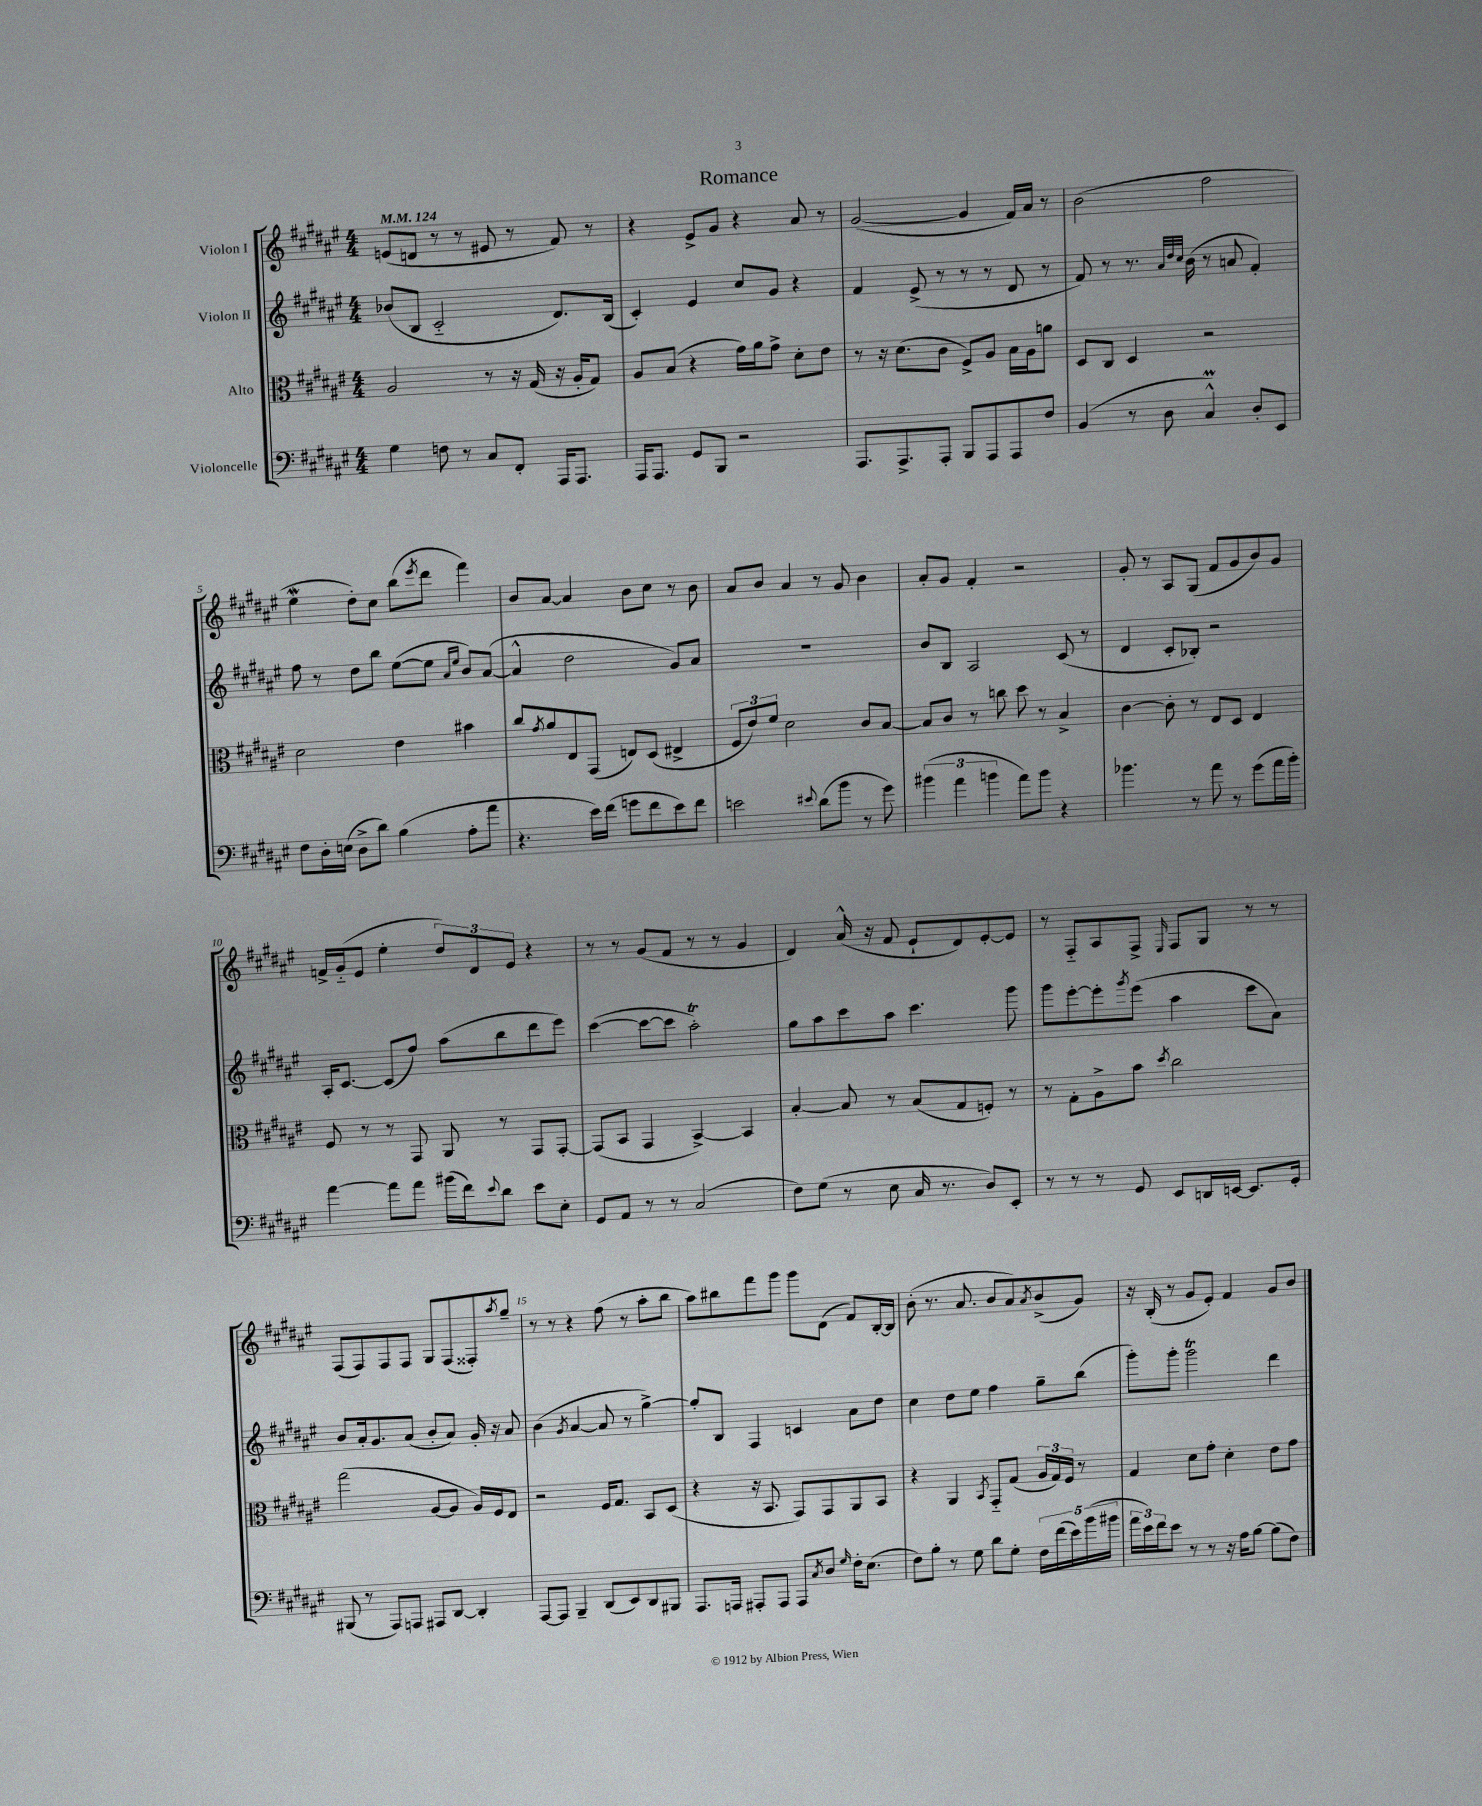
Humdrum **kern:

**kern	**kern	**kern	**kern
*part4	*part3	*part2	*part1
*staff4	*staff3	*staff2	*staff1
*I"Violoncelle	*I"Alto	*I"Violon II	*I"Violon I
*clefF4	*clefC3	*clefG2	*clefG2
*k[f#c#g#d#a#e#]	*k[f#c#g#d#a#e#]	*k[f#c#g#d#a#e#]	*k[f#c#g#d#a#e#]
*M4/4	*M4/4	*M4/4	*M4/4
*MM124	*MM124	*MM124	*MM124
=1	=1	=1	=1
4G#\	2A#/	(8b-X/L	(8en/L
.	.	8B/J	8dn/J
8Fn\	.	2c#/	8r
8r	.	.	8r
8C#/L	8r	.	8e#X/
8FF#'/J	16r	.	8r
.	(16G#/	.	.
16AAA#/KL	16r	8.d#/L)	8f#/)
8.AAA#/J	16A#'/KL	.	.
.	8G#/J)	.	8r
.	.	(16B/Jk	.
=2	=2	=2	=2
16AAA#/KL	8A#/L	4c#'/)	4r
8.AAA#/J	.	.	.
.	(8B/J	.	.
8GG#/L	4r	4e#/	8e#^/L
8BBB/J	.	.	8g#/J
2r	16g#\LL)	8cc#/L	4r
.	16a#\J	.	.
.	8g#^\J	8g#/J	.
.	8d#'\L	4r	8a#/
.	8e#\J	.	8r
=3	=3	=3	=3
8.AAA#/L	8r	4f#/	([2g#/
.	16r	.	.
8.AAA#^/	(8.d#\L	.	.
.	.	(8e#^/	.
8AAA#'/J	8c#\J	8r	.
8BBB/L	8F#^/L)	8r	4g#/]
8AAA#/	8A#/J	8r	.
8AAA#/	16B\LL	8d#/	16f#/LL)
.	16A#\J	.	16a#/JJ
8F#/J	8an\J	8r	8r
=4	=4	=4	=4
(4BB/	8D#/L	8f#/)	(2b\
.	8C#/J	8r	.
8r	4D#/	8.r	.
8D#\	.	.	.
.	.	32qqa#/LLL	.
.	.	32qqdd#/	.
.	.	32qqcc#/JJJ	.
.	.	(16b\	.
4C#M^^/)	2r	8r	2ff#\
.	.	8an/	.
8D#'/L	.	4f#'/)	.
8EE#/J	.	.	.
!!LO:LB:g=z
=5	=5	=5	=5
8F#\L	2d#\	8ff#\	4ee#W\
16D#'\L	.	8r	.
(16En\JJ	.	.	.
8D#^\L	.	8dd#\L	8dd#'\L)
8d#\J)	.	8bb\J	8cc#\J
(4B\	4e#\	([8ee#\L	(8bb\L
.	.	.	8qeee#/
.	.	8ee#\J]	8ddd#\J
.	.	16qqa#/LL	.
.	.	16qqee#/JJ	.
8A#'\L	4b#X\	8b/L)	4fff#\)
8a#\J	.	([8a#/J	.
=6	=6	=6	=6
4.r	8cc#/L	4a#^^/]	8b/L
.	8qg#/	.	.
.	8a#/	.	[8a#/J
.	8E#/	2dd#\	4a#/]
16e#\LL)	(8GG#/J	.	.
(16f#\JJ	.	.	.
8gn\L	8En/L)	.	8b\L
8f#\	(8D#/J	.	8cc#\J
8e#\)	4E#X^/	8g#/L)	8r
8f#\J	.	8a#/J	8b\
=7	=7	=7	=7
2en\	12F#/L	1r	8a#/L
.	12e#/)	.	.
.	.	.	8b/J
.	12f#/J	.	.
.	2d#\	.	4a#/
8qqe#X/	.	.	.
(8d#\L	.	.	8r
8b\J	.	.	8g#/
8r	8c#/L	.	4b\
8g#\)	[8B/J	.	.
=8	=8	=8	=8
(6b#X\	8B/L]	8b/L	8a#'/L
.	8c#/J	8B/J	8g#/J
6a#\	.	.	.
.	8r	2A#/	4f#'/
6bn\	.	.	.
.	8ccn\	.	.
8a#\L)	8dd#\	.	2r
8b\J	8r	.	.
4r	4B^/	(8c#/	.
.	.	8r	.
=9	=9	=9	=9
4.b-X\	[4c#\	4d#/	8g#'/
.	.	.	8r
.	8c#'\]	8c#'/L	8A#/L
8r	8r	8B-X'/J)	(8G#/J
8a#\	8E#/L	2r	8f#/L
8r	8D#/J	.	8g#/
(8g#\L	4E#/	.	8b/)
16a#\L	.	.	8g#/J
16b-'\JJ)	.	.	.
!!LO:LB:g=z
=10	=10	=10	=10
[4a#\	8F#/	16A#'/KL	16fn^/LL
.	.	[8.c#/J	(16g#/J
.	8r	.	8e#/J
8a#\L]	8r	(8c#/L]	4ee#'\
8a#\J	8GG#/	8ff#/J)	.
(16b#X\LL	8AA#/	(8aa#\L	12dd#/L)
16f#\J)	.	.	.
.	.	.	12d#/
8qqe#/	.	.	.
8d#\J	8r	8bb\	.
.	.	.	12e#/J
8e#\L	8GG#/L	8ddd#\	4r
8E#'\J	[8GG#'/J	8eee#\J)	.
=11	=11	=11	=11
8GG#/L	(8GG#/L]	([4ccc#\	8r
8AA#/J	8BB/J	.	8r
8r	4GG#/	8ccc#\L_	(8g#/L
8r	.	8ccc#\J]	8f#/J
(2C#/	[4BB^/)	2aa#t'\)	8r
.	.	.	8r
.	4BB/]	.	4g#/
=12	=12	=12	=12
8F#\L)	[4B'/	8gg#\L	4d#/)
(8G#\J	.	8aa#\	.
8r	8B/]	8ccc#\	(16a#^^/
.	.	.	16r
8E#\	8r	8aa#\J	8f#/
16C#/	(8B/L	4.ccc#\	8e#`/L
8.r	.	.	.
.	8G#/	.	8d#/)
8D#/L)	8Fn'/J)	.	[8e#'/
8EE#'/J	8r	8ggg#\	8e#/J]
=13	=13	=13	=13
8r	8r	8ggg#\L	8r
8r	8G#'\L	[8eee#'\	8F#/L
8r	8A#^\	8eee#'\]	8A#/
.	.	8qggg#/	.
8GG#/	8b\J	(8eee#\J	8F#^/J
.	8qdd#/	.	16qqE#/
8EE#/L	2cc#\	4aa#\	8F#/L
16DDn/L	.	.	8G#/J
[16EEn/JJ	.	.	.
8.EE/L]	.	8ccc#\L	8r
.	.	8a#\J)	8r
16GG#'/Jk	.	.	.
!!LO:LB:g=z
=14	=14	=14	=14
(8BBB#X/	(2gg#\	8b/L	(8F#/L
8r	.	16a#'/k	8F#/)
.	.	8.g#/	.
8AAA#/L)	.	.	8F#/
8AAAn/J	.	(8a#/J	8F#/J
8AAA#X/L	[8A#/L	8b'/L	8G#/L
[8DD#/J	8A#/J]	8a#/J)	(8F#/
4DD#'/]	16A#/LL)	16g#'/	8F##X'/)
.	16F#/J	16r	.
.	.	.	8qaa#/
.	8E#/J	8a#/	8gg#~/J
=15	=15	=15	=15
[8AAA#/L	2r	(4b\	8r
8AAA#/J]	.	.	8r
.	.	8qg#/	.
4BBB~/	.	[4a#/	4r
(8DD#/L	16F#/KL	8a#/]	(8ff#\
.	8.G#/J	.	.
8EE#/)	.	8r	8r
8DD#/	8BB/L	[4gg#^\)	8aa#'\L
8BBB#X/J	(8D#/J	.	8bb\J
=16	=16	=16	=16
8.AAA#/L	4r	8gg#'/L]	8aa#\L)
.	.	8B/J	8bb#X\
16AAAn/Jk	.	.	.
8AAA#X'/L	16r	4F#/	8fff#\
.	8.BB/	.	.
8AAA#/J	.	.	8ggg#\J
8AAA#/L	8GG#/L)	4cn/	8ggg#\L
8qC#/	.	.	.
8D#/J	8GG#/	.	(8d#\J
16qqG#/	.	.	.
16F#'\KL	8AA#/	8a#\L	8f#/L)
(8.E#\J	.	.	.
.	8BB/J	8dd#\J	[16B'/L
.	.	.	16B/JJ]
=17	=17	=17	=17
8F#\L)	4r	4cc#\	(8b'\
8B'\J	.	.	8.r
8r	4AA#/	8dd#\L	.
.	.	.	8.a#/
8G#\	.	8ee#\J	.
.	8qBB/	.	.
8d#\L	8GG#/L	4ff#\	8b/L
8G#'\J	(8G#/J	.	8a#/)
.	.	.	8qa#/
20F#\LL	24A#/LL	8gg#~\L	(8b^/
.	24G#/)	.	.
(20f#\	.	.	.
.	24F#/JJ	.	.
20e#\)	.	.	.
.	8r	(8bb\J	8g#/J)
(20b\	.	.	.
20b#X\JJ	.	.	.
=18	=18	=18	=18
24a#\LL	4G#/	8ggg#'\L)	16r
24e#\)	.	.	.
.	.	.	(16B'/
24f#\J	.	.	.
8e#\J	.	8ggg#'\J	8r
8r	8d#\L	2ggg#T\	8g#/L
8r	8g#'\J	.	8e#'/J)
16r	4d#'\	.	4f#/
16A#\KL	.	.	.
[8B\J	.	.	.
(8B\L]	8e#\L	4ddd#\	8g#/L
8F#\J)	8g#\J	.	8b/J
==	==	==	==
*-	*-	*-	*-
